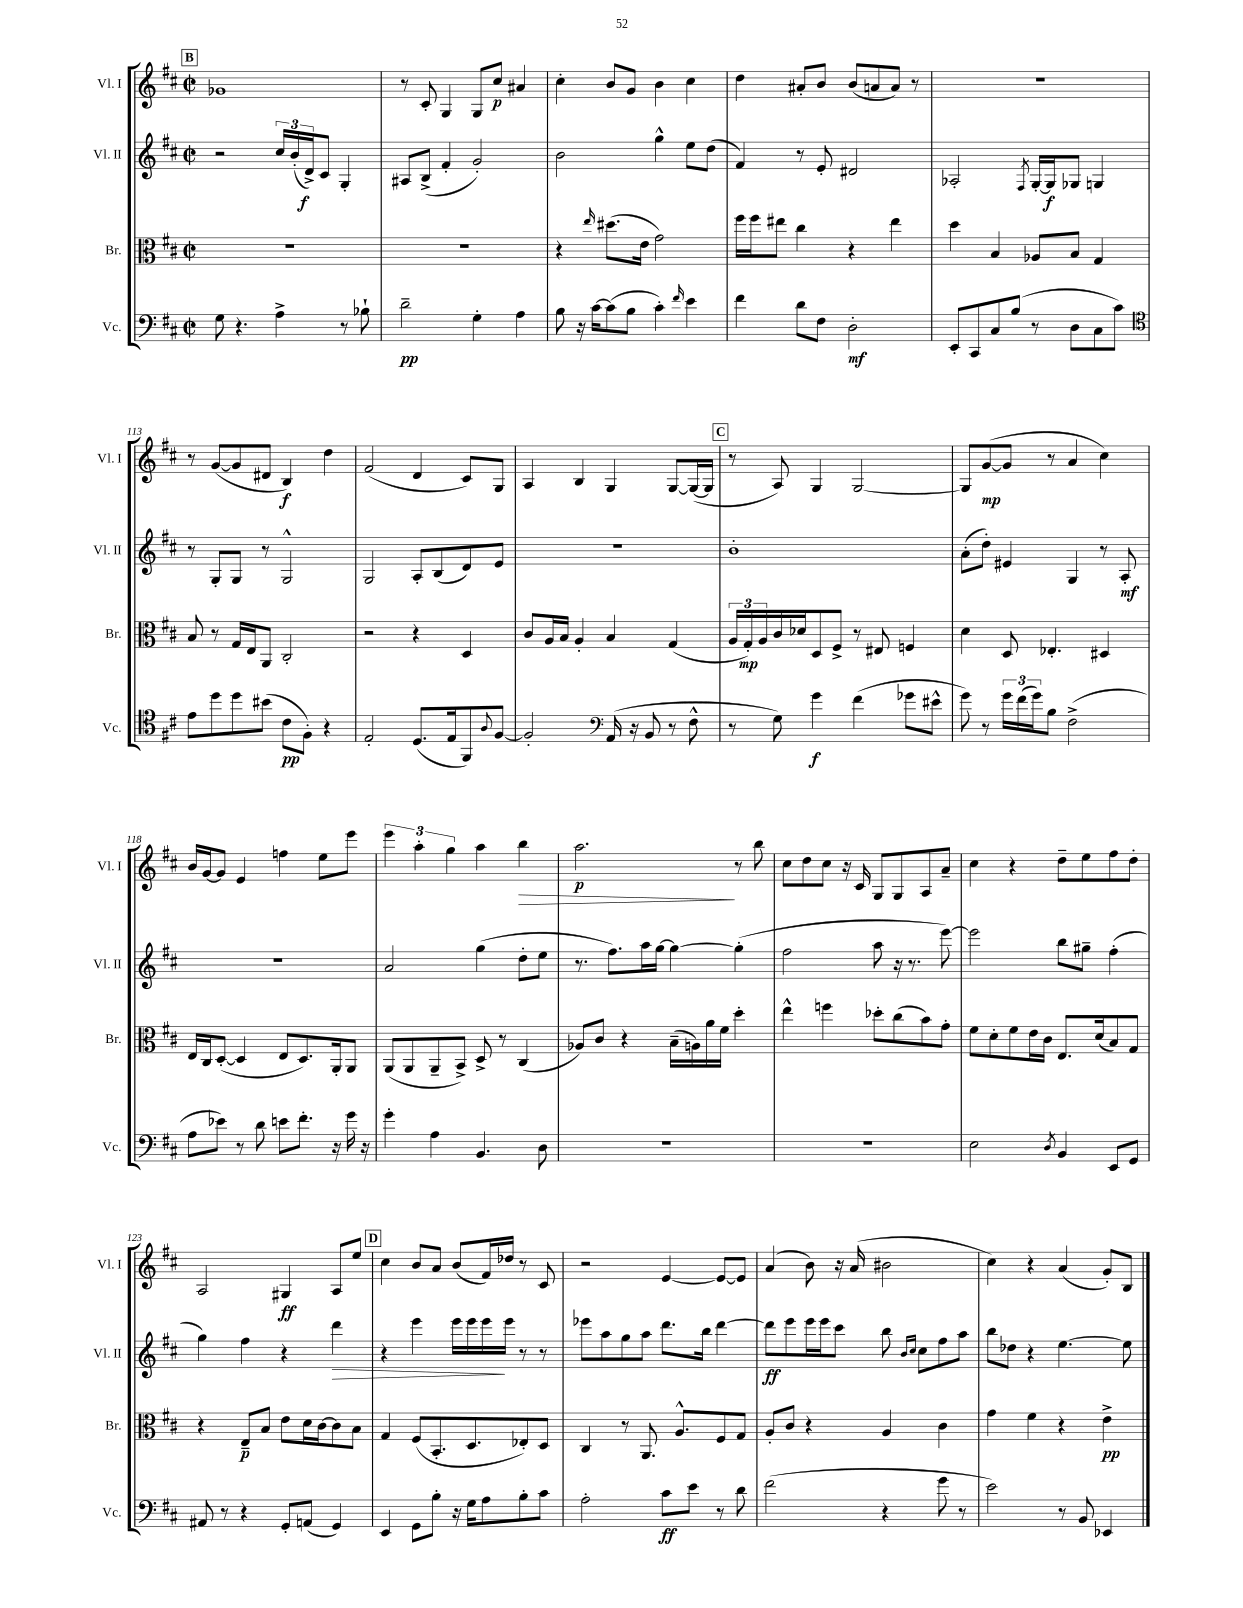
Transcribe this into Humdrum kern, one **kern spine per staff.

**kern	**kern	**kern	**kern
*staff4	*staff3	*staff2	*staff1
*clefF4	*clefC3	*clefG2	*clefG2
*k[f#c#]	*k[f#c#]	*k[f#c#]	*k[f#c#]
*M2/2	*M2/2	*M2/2	*M2/2
*met(c|)	*met(c|)	*met(c|)	*met(c|)
8G\	1r	2r	1g-
4.r	.	.	.
4A^\	.	24cc#/LL	.
.	.	(24b'/	.
.	.	24d^/J)	.
.	.	8c#/J	.
8r	.	4G'/	.
8B-`\	.	.	.
=	=	=	=
2d~\	1r	8A#/L	8r
.	.	(8B^/J	8c#'/
.	.	4f#'/	4G/
4G'\	.	2g'/)	8G/L
.	.	.	8cc#/J
4A\	.	.	4a#/
=	=	=	=
8B\	4r	2b\	4cc#'\
16r	.	.	.
[16c#\LK	.	.	.
.	16qqee/	.	.
(8c#\]	(8.dd#\L	.	8b/L
8B\J	.	.	8g/J
.	16e\Jk	.	.
4c#'\)	2g\)	4gg^^\	4b\
16qqf#/	.	.	.
4e\	.	8ee\L	4cc#\
.	.	(8dd\J	.
=	=	=	=
4f#\	16ff#\LL	4f#/)	4dd\
.	16ff#\J	.	.
.	8ee#\J	.	.
8d\L	4cc#\	8r	8a#'/L
8F#\J	.	8e'/	8b/J
2D'\	4r	2d#/	(8b/L
.	.	.	8a/
.	4ee#\	.	8a/J)
.	.	.	8r
=	=	=	=
8EE'/L	4dd\	2A-'/	1r
8CC#/	.	.	.
8C#/	4B/	.	.
(8B/J	.	.	.
.	.	8qF#/	.
8r	8A-/L	[16G'/LL	.
.	.	16G/]J	.
8D\L	8B/J	8G-/J	.
8C#\	4G/	4G/	.
8c#\J)	.	.	.
=	=	=	=
*clefC4	*	*	*
8e\L	8B/	8r	8r
8dd\	8r	8G'/L	([8g/L
8dd\	16G/LL	8G/J	8g/]
.	16E/J	.	.
(8b#\J	8AA/J	8r	8d#/J
8c#\L	2C#'/	2G^^/	4B/)
8F#'\J)	.	.	.
4r	.	.	4dd\
=	=	=	=
2E'/	2r	2G/	(2f#/
(8.D/L	4r	8A'/L	4d/
.	.	(8B/	.
16E/k	.	.	.
8FF#/)	4D/	8d/)	8c#/L)
8qqA/	.	.	.
[8F#/J	.	8e/J	8G/J
=	=	=	=
2F#'/]	8c#/L	1r	4A/
.	16A/L	.	.
.	16B/JJ	.	.
.	4A'/	.	4B/
*clefF4	*	*	*
(16AA/	4B/	.	4G/
16r	.	.	.
8BB/	.	.	.
8r	(4G/	.	[8G/L
8F#^^\	.	.	(16G/_L
.	.	.	16G/]JJ
=	=	=	=
8r	24A/LL	1b'	8r
.	24G'/)	.	.
.	24A/	.	.
8G\)	16c#/	.	8A/)
.	16d-/J	.	.
4g\	8D/	.	4G/
.	8F#^/J	.	.
(4f#\	8r	.	[2G/
.	8E#/	.	.
8g-\L	4F/	.	.
8e#^^\J	.	.	.
=	=	=	=
8g\)	4d\	(8a'\L	8G/]L
8r	.	8dd'\J)	([8g/
24g\LL	8D/	4e#/	8g/]J
(24f#\	.	.	.
24g\J)	.	.	.
8B\J	4.E-'/	.	8r
(2F#^\	.	4G/	4a/
.	4D#/	8r	4cc#\)
.	.	8A'/	.
=	=	=	=
8A\L	16E/LL	1r	16b/LL
.	16C#/J	.	[16g/J
8e-\J)	([8D'/J	.	8g/]J
8r	4D/]	.	4e/
8d\	.	.	.
8e\L	8E/L	.	4ff\
8.f#'\J	8.D/)	.	.
.	.	.	8ee\L
16r	16AA'/k	.	.
16g\	8AA/J	.	8eee\J
16r	.	.	.
=	=	=	=
4g'\	(8AA/L	2a/	6eee\
.	8AA/	.	.
.	.	.	6aa'\
4A\	8AA~/	.	.
.	.	.	6gg\
.	8BB^/J)	.	.
4.BB/	8D^/	(4gg\	4aa\
.	8r	.	.
.	(4C#/	8dd'\L	4bb\
8D\	.	8ee\J	.
=	=	=	=
1r	8A-/L)	8.r	2.aa\
.	8c#/J	.	.
.	.	8.ff#\L)	.
.	4r	.	.
.	.	16aa\L	.
.	.	[16gg\JJ	.
.	(16B~\LL	4gg\_	.
.	16A\)	.	.
.	16a\	.	.
.	16f#\JJ	.	.
.	4dd'\	(4gg'\]	8r
.	.	.	8bb\
=	=	=	=
1r	4ee^^\	2ff#\	8cc#\L
.	.	.	8dd\
.	4ff\	.	8cc#\J
.	.	.	16r
.	.	.	16c#/
.	8dd-'\L	8aa\	8G/L
.	(8cc#\	16r	8G/
.	.	8.r	.
.	8b\)	.	8A/
.	8g'\J	[8eee\)	8a~/J
=	=	=	=
2E\	8f#\L	2eee\]	4cc#\
.	8d'\	.	.
.	8f#\	.	4r
.	16e\L	.	.
.	16c#\JJ	.	.
8qD/	.	.	.
4BB/	8.E/L	8bb\L	8dd~\L
.	.	8gg#~\J	8ee\
.	(16d/k	.	.
8EE/L	8B/)	(4ff#'\	8ff#\
8GG/J	8G/J	.	8dd'\J
=	=	=	=
8AA#/	4r	4gg\)	2A/
8r	.	.	.
4r	8E~/L	4ff#\	.
.	8B/J	.	.
8GG'/L	8e\L	4r	4G#/
(8AA/J	16d\L	.	.
.	[16c#\J	.	.
4GG/)	8c#\]	4ddd\	8A/L
.	8B\J	.	8ee/J
=	=	=	=
4EE/	4G/	4r	4cc#\
8GG\L	(8F#/L	4eee\	8b/L
8B'\J	8.BB'/	.	8a/J
16r	.	16eee\LL	(8b/L
16G\LK	8.D/	16eee\	.
8A\	.	16eee\	16f#/L)
.	.	16eee\JJ	16dd-/JJ
8B'\	8E-'/)	8r	8r
8c#\J	8D/J	8r	8c#/
=	=	=	=
2A'\	4C#/	8eee-\L	2r
.	.	8aa\	.
.	8r	8gg\	.
.	8.AA/	8aa\J	.
8c#\L	.	8.ddd\L	[4e/
.	8.A^^/L	.	.
8e\J	.	.	.
.	.	16bb\Jk	.
8r	8F#/	[4ddd\	8e/_L
8d\	8G/J	.	8e/]J
=	=	=	=
(2f#\	8A'/L	8ddd\]L	(4a/
.	8c#/J	8eee\	.
.	4r	16eee\L	8b\)
.	.	16eee\J	.
.	.	8ccc#\J	16r
.	.	.	(16a/
4r	4A/	8bb\	2b#\
.	.	16qqb/LL	.
.	.	16qqcc#/JJ	.
.	.	8cc#\L	.
8g\	4c#\	8ff#\	.
8r	.	8aa\J	.
=	=	=	=
2e\)	4g\	8bb\L	4cc#\)
.	.	8dd-\J	.
.	4f#\	4r	4r
8r	4r	[4.ee\	(4a/
8BB/	.	.	.
4EE-/	4e^\	.	8g'/L)
.	.	8ee\]	8B/J
==	==	==	==
*-	*-	*-	*-
